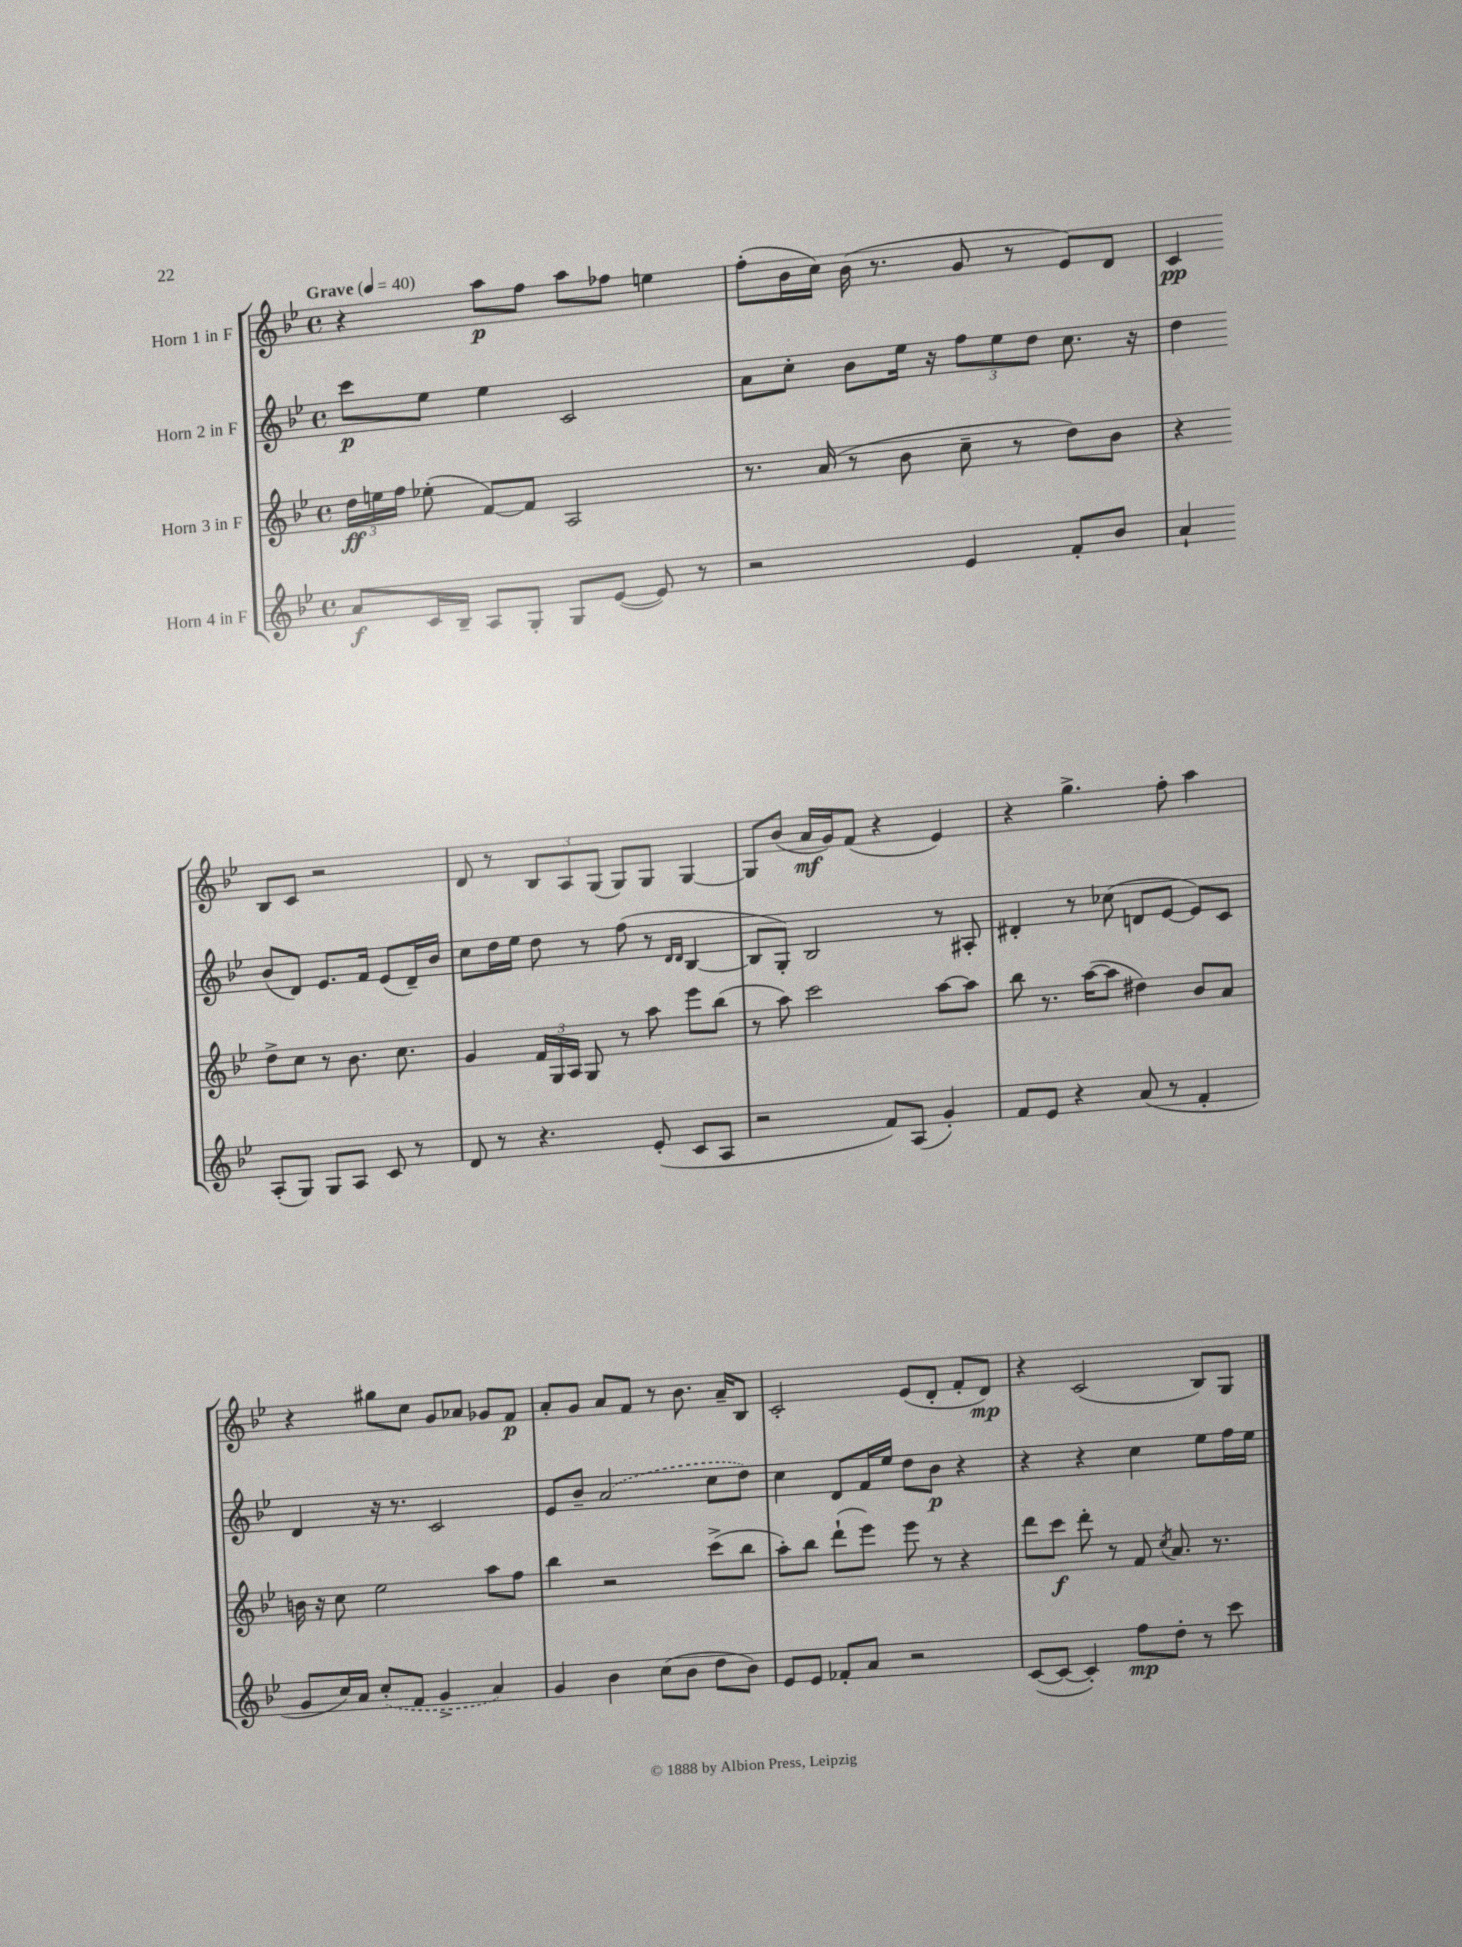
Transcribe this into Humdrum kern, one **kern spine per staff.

**kern	**dynam	**kern	**dynam	**kern	**dynam	**kern	**dynam
*part4	*part4	*part3	*part3	*part2	*part2	*part1	*part1
*staff4	*staff4	*staff3	*staff3	*staff2	*staff2	*staff1	*staff1
*I"Horn 4 in F	*	*I"Horn 3 in F	*	*I"Horn 2 in F	*	*I"Horn 1 in F	*
*clefG2	*	*clefG2	*	*clefG2	*	*clefG2	*
*k[b-e-]	*	*k[b-e-]	*	*k[b-e-]	*	*k[b-e-]	*
*M4/4	*	*M4/4	*	*M4/4	*	*M4/4	*
*met(c)	*	*met(c)	*	*met(c)	*	*met(c)	*
*MM40	*	*MM40	*	*MM40	*	*MM40	*
=1	=1	=1	=1	=1	=1	=1	=1
!	!	!	!	!	!	!LO:TX:a:B:t=Grave	!
8a/L	f	24dd\LL	ff	8ccc\L	p	4r	.
.	.	24een\	.	.	.	.	.
.	.	24ff\JJ	.	.	.	.	.
16c/L	.	(8ee-X'\	.	8ee-\J	.	.	.
16B-~/JJ	.	.	.	.	.	.	.
8A/L	.	[8f/L)	.	4ee-\	.	8aa\L	p
8G'/J	.	8f/J]	.	.	.	8ff\J	.
8G/L	.	2A/	.	2c/	.	8aa\L	.
([8e-/J	.	.	.	.	.	8ff-X\J	.
8e-/])	.	.	.	.	.	4een\	.
8r	.	.	.	.	.	.	.
=2	=2	=2	=2	=2	=2	=2	=2
2r	.	8.r	.	8a\L	.	(8ff'\L	.
.	.	.	.	8cc'\J	.	16b-\L	.
.	.	(16a/	.	.	.	16cc\JJ)	.
.	.	8r	.	8b-\L	.	(16b-\	.
.	.	.	.	.	.	8.r	.
.	.	8b-\	.	16ee-\Jk	.	.	.
.	.	.	.	16r	.	.	.
4e-/	.	8cc~\	.	12ff\L	.	8g/	.
.	.	.	.	12ee-\	.	.	.
.	.	8r	.	.	.	8r	.
.	.	.	.	12dd\J	.	.	.
8f'/L	.	8dd\L)	.	8.cc\	.	8e-/L)	.
8b-/J	.	8b-\J	.	.	.	8d/J	.
.	.	.	.	16r	.	.	.
=3	=3	=3	=3	=3	=3	=3	=3
4a`/	.	4r	.	4dd\	.	4c/	pp
(8A'/L	.	8dd^\L	.	(8b-/L	.	8B-/L	.
8G/J)	.	8cc\J	.	8d/J)	.	8c/J	.
8G/L	.	8r	.	8.e-/L	.	2r	.
8A/J	.	8.b-\	.	.	.	.	.
.	.	.	.	16f/Jk	.	.	.
8c/	.	.	.	(8e-/L	.	.	.
.	.	8.cc\	.	.	.	.	.
8r	.	.	.	16d~/L)	.	.	.
.	.	.	.	16b-/JJ	.	.	.
!!LO:LB:g=z
=4	=4	=4	=4	=4	=4	=4	=4
8d/	.	4g/	.	8cc\L	.	8d/	.
8r	.	.	.	16dd\L	.	8r	.
.	.	.	.	16ee-\JJ	.	.	.
4.r	.	24f/LL	.	8dd\	.	12B-/L	.
.	.	24G/	.	.	.	.	.
.	.	24A/JJ	.	.	.	12A/	.
.	.	8G/	.	8r	.	.	.
.	.	.	.	.	.	(12G/J	.
.	.	8r	.	(8ff\	.	8G/L)	.
(8e-'/	.	8aa\	.	8r	.	8G/J	.
.	.	.	.	16qqd/LL	.	.	.
.	.	.	.	16qqd/JJ	.	.	.
8c/L	.	8eee-\L	.	[4B-/	.	[4G/	.
8A/J	.	(8bb-\J	.	.	.	.	.
=5	=5	=5	=5	=5	=5	=5	=5
2r	.	8r	.	8B-/L]	.	8G/L]	.
.	.	8aa\)	.	8G'/J)	.	(8b-/J	.
.	.	2ccc\	.	2B-/	.	16a/LL	mf
.	.	.	.	.	.	16g/J)	.
.	.	.	.	.	.	(8f/J	.
8f/L)	.	.	.	.	.	4r	.
(8A/J	.	.	.	.	.	.	.
4g'/)	.	[8aa\L	.	8r	.	4e-/)	.
.	.	8aa\J]	.	8A#X'/	.	.	.
=6	=6	=6	=6	=6	=6	=6	=6
8f/L	.	8bb-\	.	4d#X'/	.	4r	.
8e-/J	.	8.r	.	.	.	.	.
4r	.	.	.	8r	.	4.gg^\	.
.	.	([16aa\KL	.	.	.	.	.
.	.	8aa\J]	.	(8cc-X\	.	.	.
(8a/	.	4dd#X\)	.	8dn/L	.	.	.
8r	.	.	.	[8e-/J	.	8ff'\	.
4f'/	.	8b-/L	.	8e-/L])	.	4aa\	.
.	.	8a/J	.	8c/J	.	.	.
!!LO:LB:g=z
=7	=7	=7	=7	=7	=7	=7	=7
8g/L	.	16bn\	.	4d/	.	4r	.
.	.	16r	.	.	.	.	.
16cc/L)	.	8cc\	.	.	.	.	.
16a/JJ	.	.	.	.	.	.	.
(8cc'/L	.	2ee-\	.	16r	.	8gg#X\L	.
.	.	.	.	8.r	.	.	.
8f/J	.	.	.	.	.	8cc\J	.
4g^/	.	.	.	2c/	.	8g/L	.
.	.	.	.	.	.	8a-X/J	.
4a/)	.	8aa\L	.	.	.	8g-X/L	.
.	.	8ff\J	.	.	.	8f/J	p
=8	=8	=8	=8	=8	=8	=8	=8
4g/	.	4bb-\	.	8e-/L	.	8a'/L	.
.	.	.	.	8b-~/J	.	8g/J	.
4b-\	.	2r	.	(2a/	.	8a/L	.
.	.	.	.	.	.	8f/J	.
(8cc\L	.	.	.	.	.	8r	.
8b-\J	.	.	.	.	.	8.b-\	.
8dd\L	.	(8ccc^\L	.	8cc\L	.	.	.
.	.	.	.	.	.	16a~/KL	.
8b-\J)	.	8bb-\J	.	8dd\J)	.	8B-/J	.
=9	=9	=9	=9	=9	=9	=9	=9
8e-/L	.	8aa'\L)	.	4cc\	.	2c'/	.
8e-/J	.	8bb-\J	.	.	.	.	.
8f-X'/L	.	(8ddd`\L	.	8d/L	.	.	.
8a/J	.	8eee-\J)	.	16f/L	.	.	.
.	.	.	.	16ee-/JJ	.	.	.
2r	.	8eee-\	.	8dd\L	.	(8e-/L	.
.	.	8r	.	8b-\J	p	8d'/J	.
.	.	4r	.	4r	.	8f'/L	.
.	.	.	.	.	.	8d/J)	mp
=10	=10	=10	=10	=10	=10	=10	=10
([8c/L	.	8ddd\L	.	4r	.	4r	.
8c/J_	.	8ccc\J	f	.	.	.	.
4c'/])	.	8ddd'\	.	4r	.	(2c/	.
.	.	8r	.	.	.	.	.
8ff\L	mp	8f/	.	4cc\	.	.	.
.	.	8qcc/	.	.	.	.	.
8dd'\J	.	8.a/	.	.	.	.	.
8r	.	.	.	8ee-\L	.	8B-/L)	.
.	.	8.r	.	.	.	.	.
8ccc\	.	.	.	16ff\L	.	8G/J	.
.	.	.	.	16ee-\JJ	.	.	.
==	==	==	==	==	==	==	==
*-	*-	*-	*-	*-	*-	*-	*-
